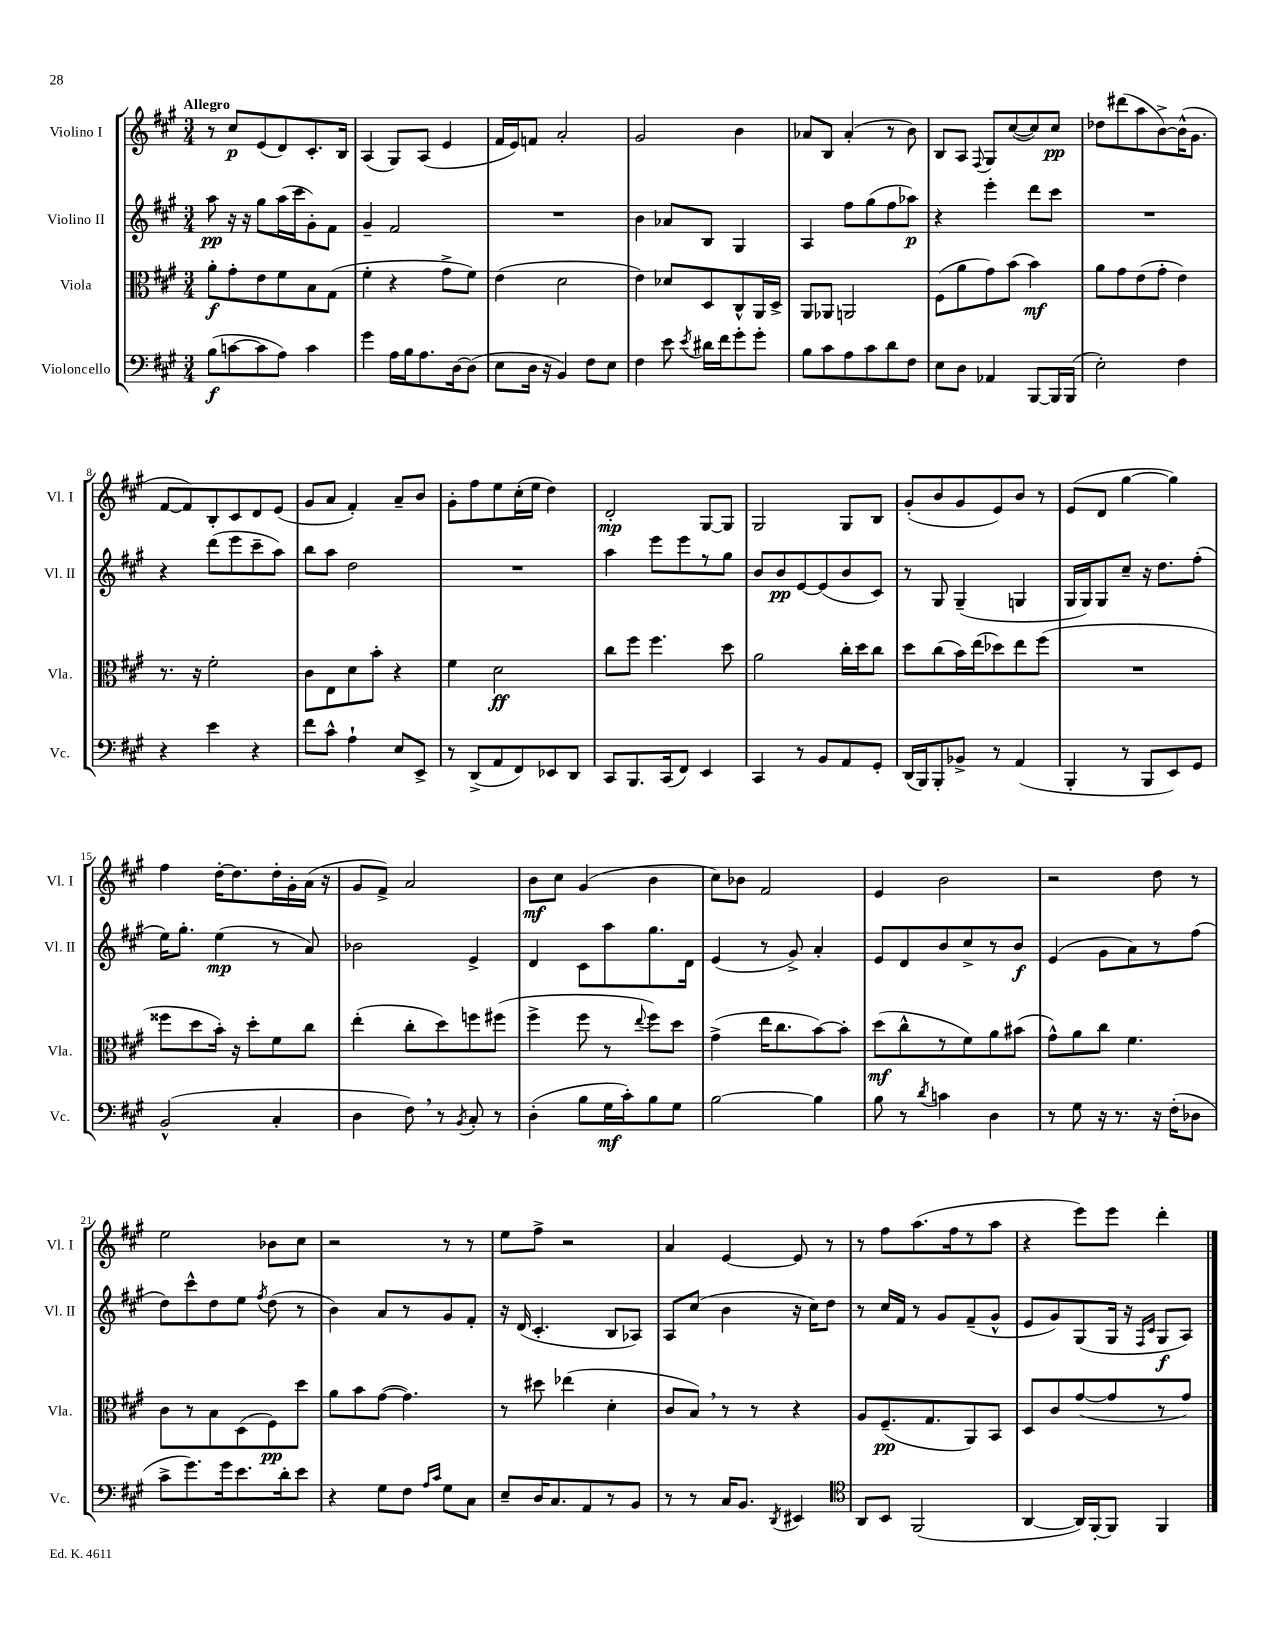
<<
\new StaffGroup <<
\new Staff = "s0" \with { instrumentName = "Violino I" shortInstrumentName = "Vl. I" } {
    \clef treble \key a \major \numericTimeSignature \time 3/4 \tempo "Allegro"
    \autoBeamOff r8 cis''8[\p e'8( d'8) cis'8.-. b16] |
    a4( gis8[) a8]( e'4 |
    fis'16[ e'16) f'8] a'2-. |
    gis'2 b'4 |
    aes'8[ b8] aes'4-.( r8 b'8) |
    b8[ a8] \appoggiatura { fis8 } gis8[ cis''8~( cis''8) cis''8]\pp |
    des''8[ dis'''8( a''8 b'8~->) b'16-^( gis'8.] |
    fis'8[~ fis'8) b8-. cis'8 d'8 e'8]( |
    gis'8[ a'8] fis'4-.) a'8[-- b'8] |
    gis'8[-. fis''8 e''8 cis''16-.( e''16] d''4) |
    d'2-.\mp gis8[~ gis8] |
    gis2 gis8[ b8] |
    gis'8[-.( b'8 gis'8 e'8) b'8] r8 |
    e'8[( d'8] gis''4~ gis''4) |
    fis''4 d''16[~-. d''8. d''16-. gis'16-. a'16]( r16 |
    gis'8[ fis'8]->) a'2 |
    b'8[\mf cis''8] gis'4( b'4 |
    cis''8[) bes'8] fis'2 |
    e'4 b'2 |
    r2 d''8 r8 |
    e''2 bes'8[ cis''8] |
    r2 r8 r8 |
    e''8[ fis''8]-> r2 |
    a'4 e'4~ e'8 r8 |
    r8 fis''8[ a''8.( fis''16 r8 a''8] |
    r4 e'''8[) e'''8] d'''4-. \bar "|." |
}
\new Staff = "s1" \with { instrumentName = "Violino II" shortInstrumentName = "Vl. II" } {
    \clef treble \key a \major \numericTimeSignature \time 3/4
    \autoBeamOff a''8\pp r16 r16 gis''8[ a''16( cis'''16 gis'8-.) fis'8] |
    gis'4-- fis'2 |
    R2. |
    b'4 aes'8[ b8] gis4 |
    a4 fis''8[ gis''8( fis''8 aes''8]\p) |
    r4 e'''4-. d'''8[ cis'''8] |
    R2. |
    r4 d'''8[( e'''8 cis'''8-- a''8]) |
    b''8[ a''8] d''2 |
    R2. |
    a''4 e'''8[ e'''8 r8 gis''8] |
    b'8[ b'8\pp e'8~ e'8( b'8 cis'8]) |
    r8 gis8 gis4--( g4 |
    gis16[ gis16) gis8 cis''8]-- r16 d''8.[ fis''8]-.( |
    e''16[) gis''8.]-. e''4\mp( r8 a'8) |
    bes'2 e'4-> |
    d'4 cis'8[ a''8 gis''8. d'16] |
    e'4( r8 gis'8->) a'4-. |
    e'8[ d'8 b'8 cis''8-> r8 b'8]\f |
    e'4( gis'8[ a'8) r8 fis''8]( |
    d''8[) cis'''8-^ d''8 e''8] \acciaccatura { fis''8 } d''8( r8 |
    b'4) a'8[ r8 gis'8 fis'8]-. |
    r16 d'16( cis'4.-. b8[ aes8]) |
    a8[ cis''8]( b'4 r16 cis''16[) d''8] |
    r8 cis''16[ fis'16] r8 gis'8[ fis'8--( gis'8]-^ |
    e'8[ gis'8) gis8( gis16] r16 \grace { fis16[ cis'16] } gis8[\f a8]) \bar "|." |
}
\new Staff = "s2" \with { instrumentName = "Viola" shortInstrumentName = "Vla." } {
    \clef alto \key a \major \numericTimeSignature \time 3/4
    \autoBeamOff a'8[-.\f gis'8-. e'8 fis'8 b8 gis8]( |
    fis'4-. r4 gis'8[-> fis'8]) |
    e'4( d'2 |
    e'4) des'8[ d8 cis8-^ a,16 d16]-> |
    a,8[ aes,8] a,2 |
    fis8[( a'8 gis'8) b'8]( b'4\mf) |
    a'8[ gis'8 e'8( gis'8]-. e'4) |
    r8. r16 fis'2-. |
    cis'8[ e8 d'8 b'8]-. r4 |
    fis'4 d'2\ff |
    cis''8[ fis''8] fis''4. d''8 |
    a'2 cis''16[-. d''16 cis''8] |
    d''8[ cis''8( b'16) e''16( des''8) e''8 fis''8]( |
    R2. |
    fisis''8[ d''8 b'16]-.) r16 d''8[-. fis'8 cis''8] |
    e''4-.( cis''8[-. d''8) f''8 fis''8]( |
    fis''4-> fis''8 r8 \appoggiatura { e''8 } fis''8[) d''8] |
    gis'4->( e''16[ cis''8. b'8~) b'8]-. |
    d''8[\mf( cis''8-^ r8 fis'8) a'8 bis'8]( |
    gis'8[-^) a'8 cis''8] fis'4. |
    cis'8[ r8 b8 d8( fis8\pp) d''8] |
    a'8[ b'8 gis'8]~( gis'4.) |
    r8 dis''8 ees''4( d'4-. |
    cis'8[ b8]) \breathe r8 r8 r4 |
    a8[ fis8.--\pp( gis8. a,8) b,8] |
    d8[ cis'8 gis'8~( gis'8 r8 gis'8]) \bar "|." |
}
\new Staff = "s3" \with { instrumentName = "Violoncello" shortInstrumentName = "Vc." } {
    \clef bass \key a \major \numericTimeSignature \time 3/4
    \autoBeamOff b8[\f( c'8~ c'8 a8]) c'4 |
    gis'4 a16[ b16 a8. d16~ d8]( |
    e8[ d16] r16 b,4) fis8[ e8] |
    fis4 e'8 \acciaccatura { e'8 } dis'16[ fis'16 gis'8-. gis'8]-. |
    b8[ cis'8 a8 cis'8 d'8 fis8] |
    e8[ d8] aes,4 b,,8[~ b,,16 b,,16]( |
    e2-.) fis4 |
    r4 e'4 r4 |
    fis'8[ cis'8]-^ a4-! e8[ e,8]-> |
    r8 d,8[->( a,8 fis,8) ees,8 d,8] |
    cis,8[ b,,8. cis,16( fis,8]) e,4 |
    cis,4 r8 b,8[ a,8 gis,8]-. |
    d,16[( b,,16) b,,8-. bes,8]-> r8 a,4( |
    b,,4-. r8 b,,8[ e,8) gis,8] |
    b,2-^( cis4-. |
    d4 fis8) \breathe r8 \acciaccatura { b,8 } cis8-. r8 |
    d4-.( b8[ gis16\mf cis'16-.) b8 gis8] |
    b2~ b4 |
    b8 r8 \acciaccatura { d'8 } c'4 d4 |
    r8 gis8 r16 r8. r16 fis16[-.( des8] |
    cis'8[-> gis'8.) gis'16 e'8. d'16-. e'8] |
    r4 gis8[ fis8] \grace { a16[ cis'16] } gis8[ cis8] |
    e8[-- d16 cis8. a,8 r8 b,8] |
    r8 r8 cis16[ b,8.] \acciaccatura { d,8 } eis,4 |
    \clef tenor a,8[ b,8] fis,2( |
    a,4~ a,16[) fis,16~-. fis,8] fis,4 \bar "|." |
}
>>
>>
